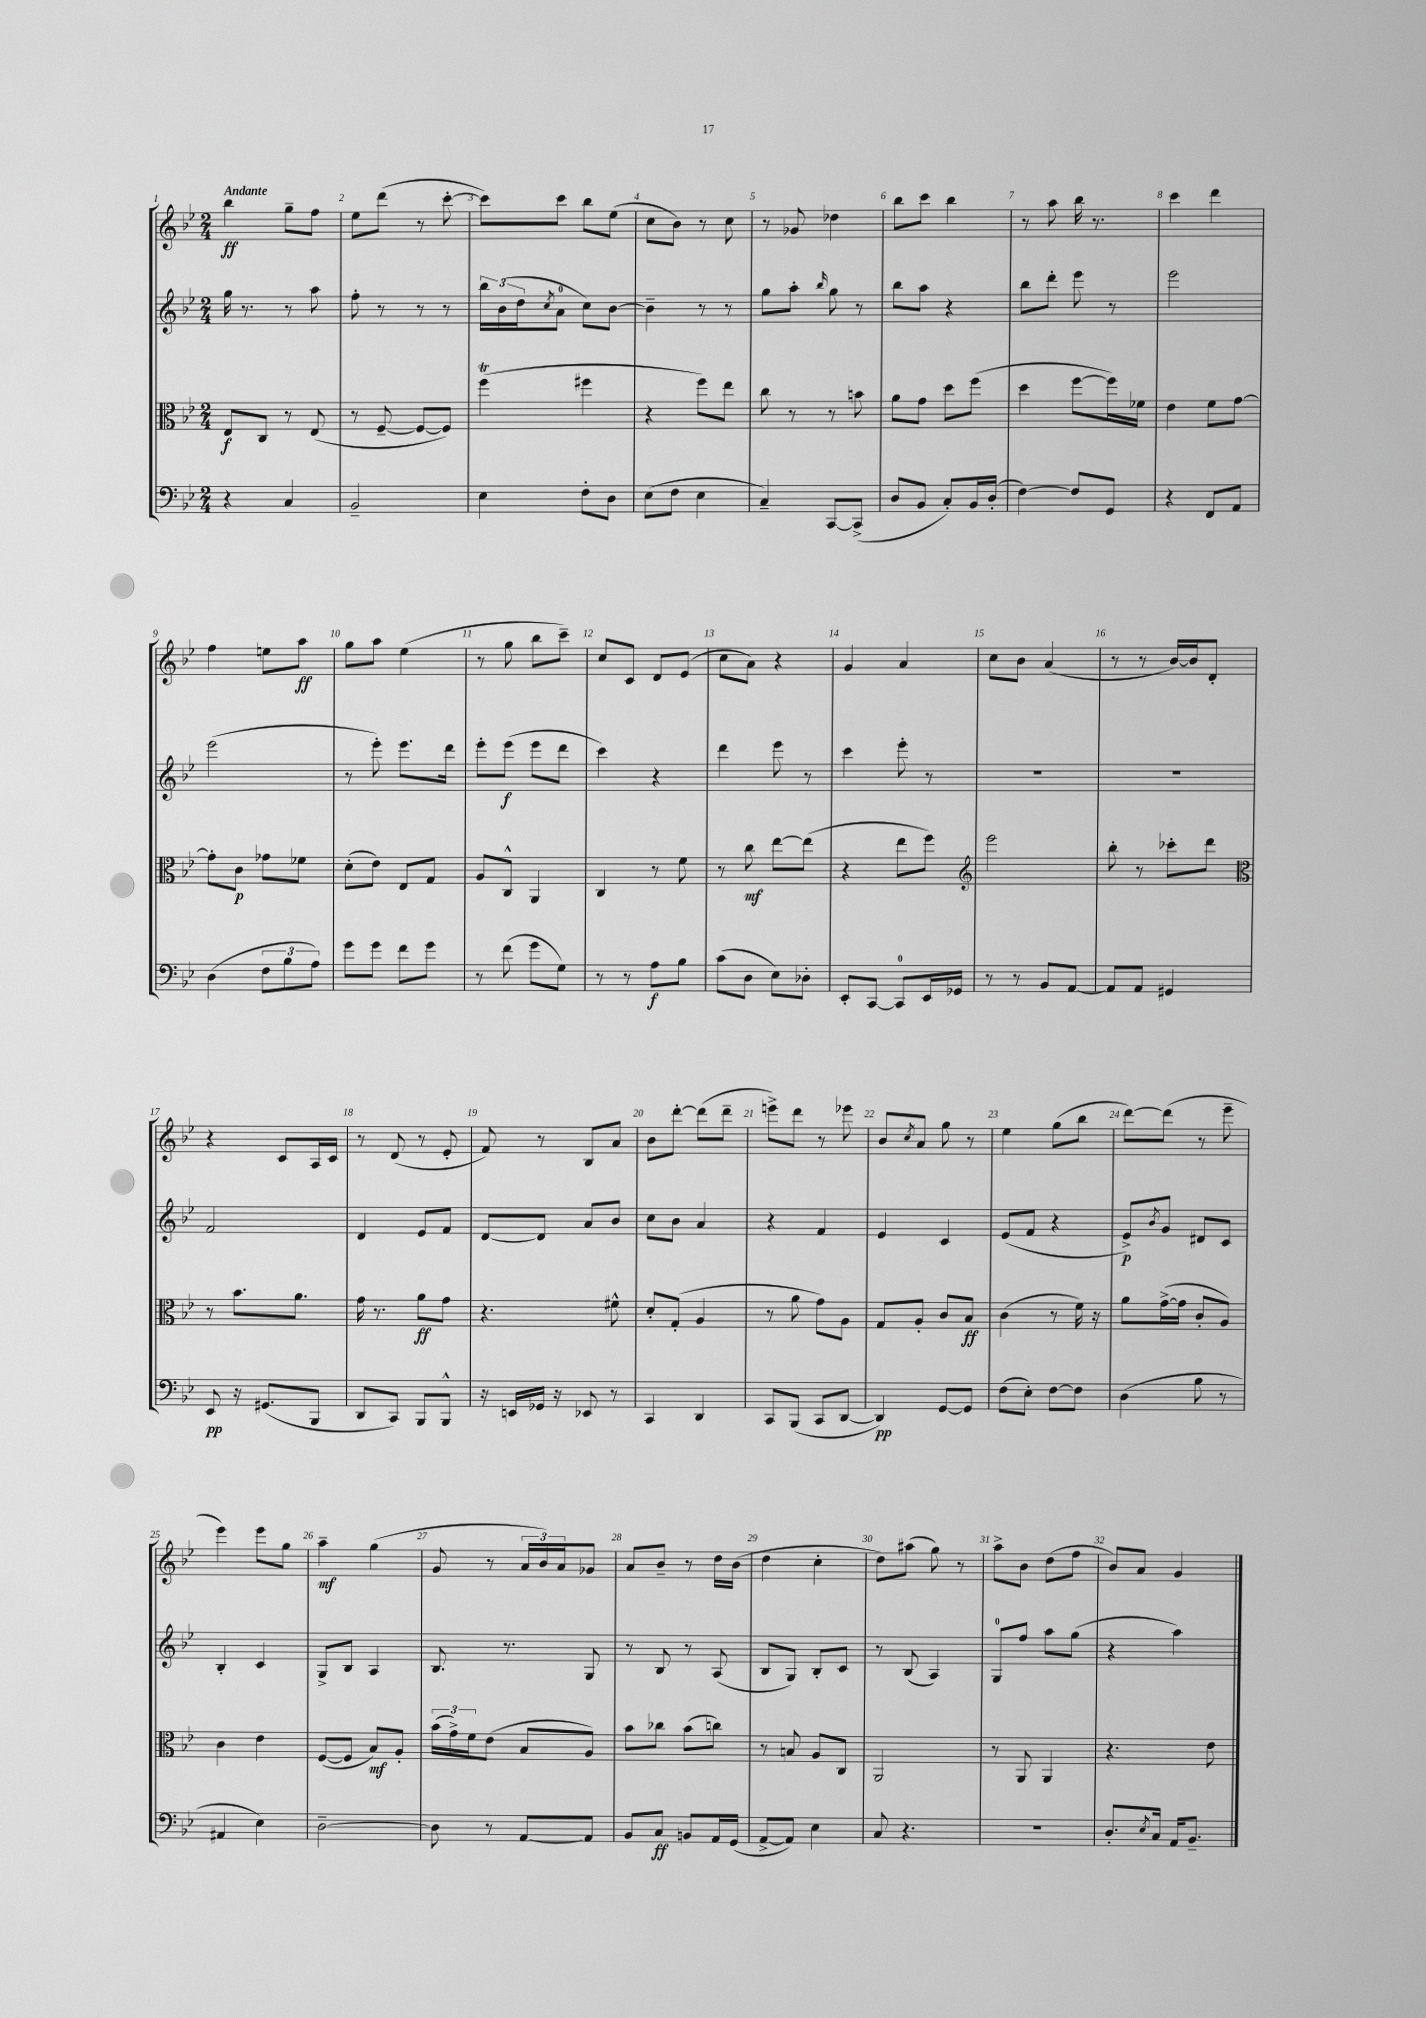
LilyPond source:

<<
\new StaffGroup <<
\new Staff = "s0" {
    \clef treble \key bes \major \numericTimeSignature \time 2/4 \tempo "Andante"
    bes''4\ff g''8-- f''8 |
    ees''8 d'''8( r8 c'''8~-. |
    c'''8) c'''8 bes''8 ees''8( |
    c''8 bes'8) r8 c''8 |
    r8 ges'8 des''4 |
    bes''8 c'''8 bes''4 |
    r8 a''8 bes''16 r8. |
    c'''4 d'''4 |
    f''4 e''8 a''8\ff |
    g''8 a''8 ees''4( |
    r8 g''8 bes''8 c'''8--) |
    c''8 c'8 d'8 ees'8( |
    c''8 a'8) r4 |
    g'4 a'4 |
    c''8 bes'8 a'4( |
    r8 r8 bes'16~) bes'16 d'8-. |
    r4 c'8 a16 c'16 |
    r8 d'8( r8 ees'8-. |
    f'8) r8 bes8 a'8 |
    bes'8 d'''8~-. d'''8( d'''8-- |
    e'''8->) d'''8 r8 ees'''8 |
    bes'8 \acciaccatura { c''8 } a'8 g''8 r8 |
    ees''4 g''8( bes''8 |
    d'''8~) d'''8( r8 ees'''8-- |
    ees'''4) ees'''8 g''8 |
    a''4--\mf g''4( |
    g'8 r8 \tuplet 3/2 { a'16 bes'16) a'16 } ges'8 |
    a'8 bes'8-- r8 d''16 bes'16( |
    d''4 c''4-. |
    d''8) ais''8( g''8) r8 |
    a''8-> bes'8 d''8( f''8 |
    bes'8) a'8 g'4 \bar "|." |
}
\new Staff = "s1" {
    \clef treble \key bes \major \numericTimeSignature \time 2/4
    g''16 r8. r8 a''8 |
    f''8-. r8 r8 r8 |
    \tuplet 3/2 { bes''16 bes'16( d''16 } \acciaccatura { c''8 } a'8-0 c''8) bes'8~ |
    bes'4-- r8 r8 |
    g''8 a''8-. \grace { bes''16 } g''8 r8 |
    bes''8 a''8 r4 |
    bes''8 d'''8-. ees'''8 r8 |
    ees'''2 |
    ees'''2( |
    r8 ees'''8-.) ees'''8. d'''16 |
    ees'''8-. ees'''8\f( ees'''8 d'''8 |
    c'''4) r4 |
    d'''4 ees'''8 r8 |
    c'''4 ees'''8-. r8 |
    R2 |
    R2 |
    f'2 |
    d'4 ees'8 f'8 |
    d'8~ d'8 a'8 bes'8 |
    c''8 bes'8 a'4 |
    r4 f'4 |
    ees'4 c'4 |
    ees'8( f'8 r4 |
    ees'8->\p) \acciaccatura { bes'8 } g'8 dis'8 c'8 |
    bes4-. c'4 |
    g8-> bes8 a4 |
    bes8. r8. g8 |
    r8 bes8 r8 a8( |
    bes8 g8) bes8-. c'8 |
    r8 bes8( a4) |
    g8-0 f''8 a''8 g''8( |
    r4 a''4) \bar "|." |
}
\new Staff = "s2" {
    \clef alto \key bes \major \numericTimeSignature \time 2/4
    ees8\f c8 r8 ees8( |
    r8 f8~-- f8~ f8) |
    f''4\trill( fis''4 |
    r4 f''8) ees''8 |
    c''8 r8 r8 b'8 |
    a'8 g'8 d''8 f''8( |
    d''4 f''8~ f''16) fes'16 |
    ees'4 f'8 g'8~ |
    g'8-. c'8\p ges'8 fes'8 |
    d'8-.( ees'8) ees8 g8 |
    a8 c8-^ a,4 |
    c4 r8 f'8 |
    r8 c''8\mf ees''8~ ees''8( |
    r4 ees''8 f''8) |
    \clef treble ees'''2 |
    bes''8-. r8 ces'''8-. d'''8 |
    \clef alto r8 bes'8. a'8. |
    g'16 r8. a'8\ff g'8 |
    r4. fis'8-^ |
    d'8-. g8-.( a4 |
    r8 a'8 g'8) a8 |
    g8 a8-. c'8 bes8\ff |
    c'4( r8 f'16) r16 |
    a'8 g'16~->( g'16 c'8-. a8) |
    c'4 ees'4 |
    f8~( f8 bes8\mf) a8-. |
    \tuplet 3/2 { bes'16( g'16->) f'16 } ees'8( bes8 a8) |
    bes'8 ces''8 bes'8( c''8) |
    r8 b8 a8 c8 |
    a,2 |
    r8 a,8 a,4 |
    r4. ees'8 \bar "|." |
}
\new Staff = "s3" {
    \clef bass \key bes \major \numericTimeSignature \time 2/4
    r4 c4 |
    bes,2-- |
    ees4 f8-. d8 |
    ees8( f8 ees4 |
    c4--) c,8~ c,8->( |
    d8 bes,8 c8-.) bes,16 d16-.( |
    f4~) f8 g,8 |
    r4 f,8 a,8 |
    d4( \tuplet 3/2 { f8 bes8 a8) } |
    g'8 g'8 f'8 g'8 |
    r8 f'8( g'8 g8) |
    r8 r8 a8\f bes8 |
    c'8( d8 ees8) des8-. |
    ees,8-. c,8~ c,8-0 ees,16 ges,16 |
    r8 r8 bes,8 a,8~ |
    a,8 a,8 gis,4 |
    ees,8\pp r16 gis,8.( bes,,8 |
    d,8 c,8) bes,,8 bes,,8-^ |
    r16 e,16 ges,16 r16 ees,8 r8 |
    c,4 d,4 |
    c,8 bes,,8( c,8 d,8~ |
    d,4\pp) g,8~ g,8 |
    f8( ees8-.) f8~ f8 |
    d4( bes8 r8 |
    ais,4 ees4) |
    d2~-- |
    d8 r8 a,8~ a,8 |
    bes,8 c8\ff b,8 a,16 g,16( |
    a,8~-> a,8) ees4 |
    c8 r4. |
    R2 |
    d8.-. \acciaccatura { ees8 } c16 a,16 bes,8.-- \bar "|." |
}
>>
>>
\layout { \context { \Score \override BarNumber.break-visibility = ##(#f #t #t) barNumberVisibility = #all-bar-numbers-visible } }
